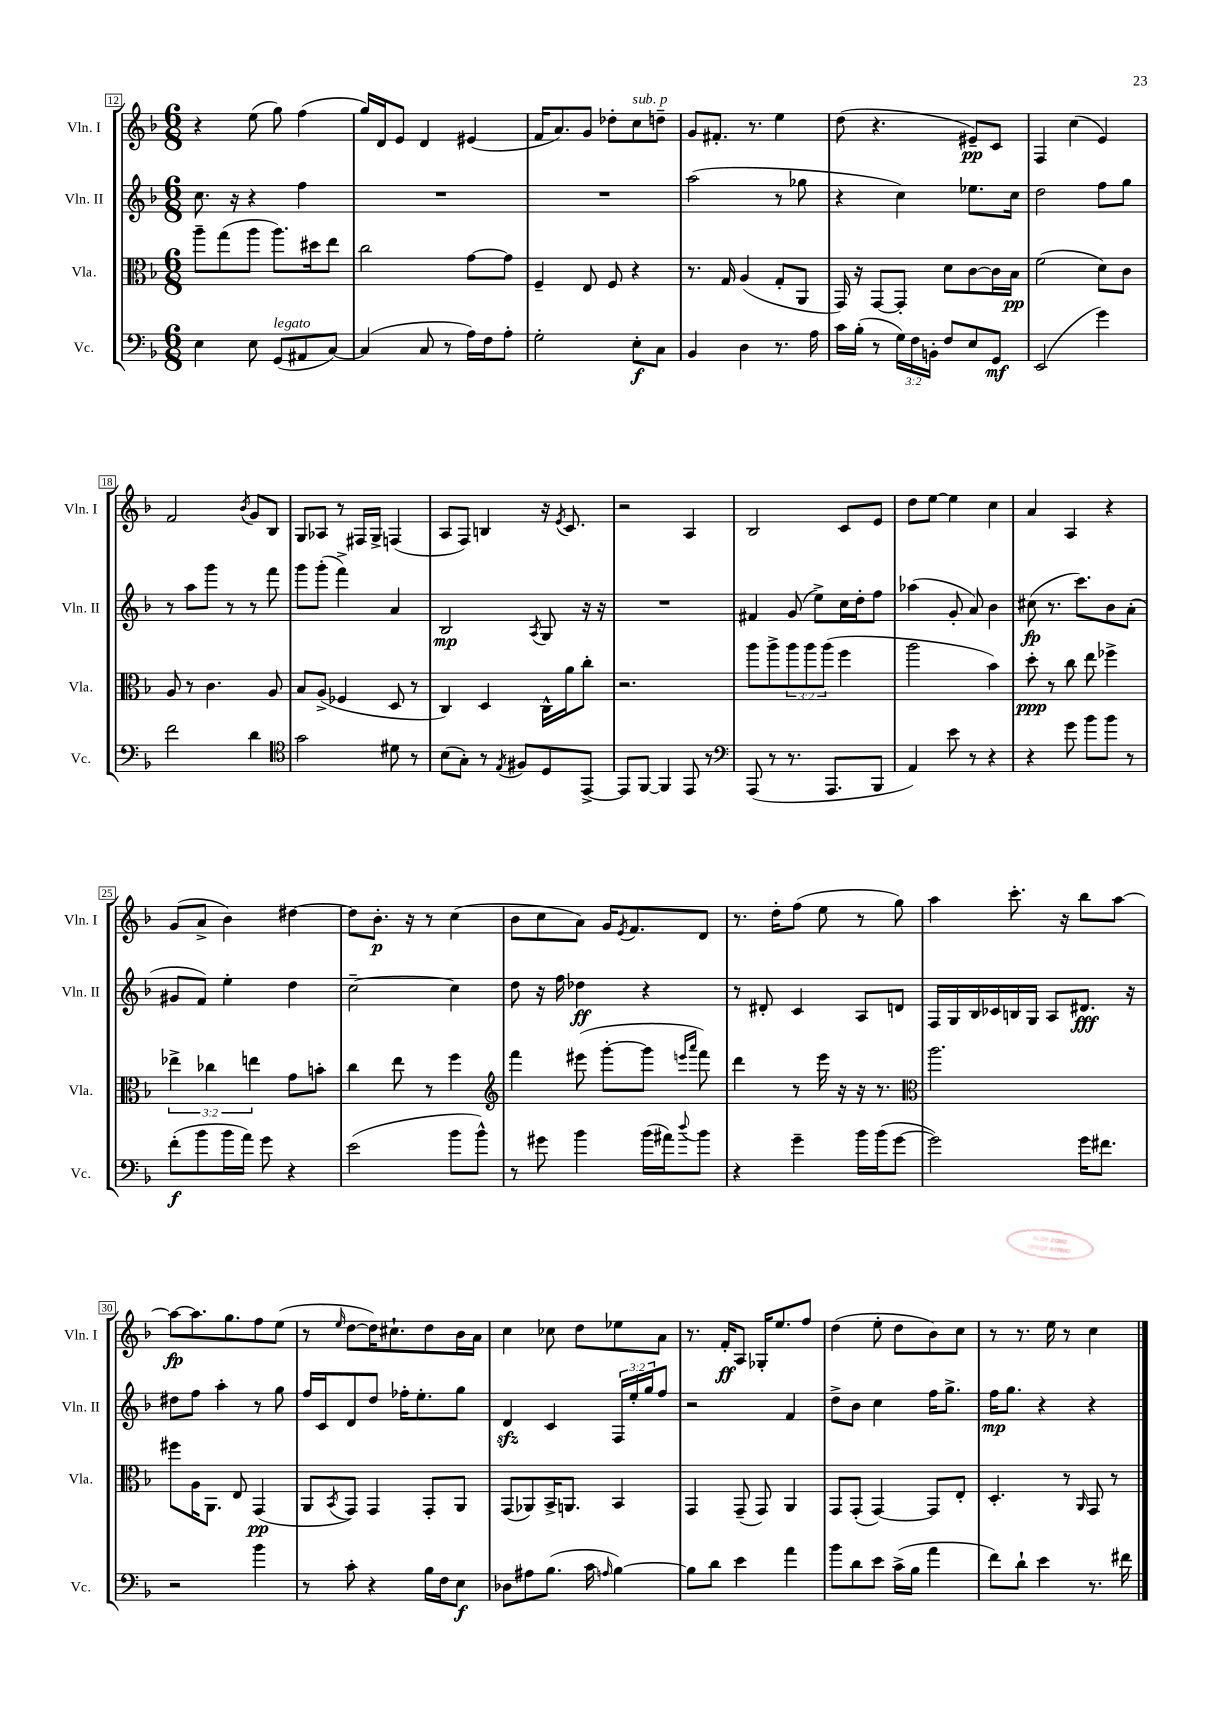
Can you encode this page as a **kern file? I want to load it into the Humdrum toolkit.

**kern	**kern	**kern	**kern
*staff4	*staff3	*staff2	*staff1
*clefF4	*clefC3	*clefG2	*clefG2
*k[b-]	*k[b-]	*k[b-]	*k[b-]
*M6/8	*M6/8	*M6/8	*M6/8
4E	8aa~	8.cc	4r
.	(8gg	.	.
.	.	16r	.
8E	8aa	4r	(8ee
(8GG	8.aa)	.	8gg)
8AA#	.	4ff	(4ff
.	16dd#	.	.
[8C)	8ee	.	.
=	=	=	=
(4C]	2cc	2.r	16gg)
.	.	.	16d
.	.	.	8e
8C	.	.	4d
8r	.	.	.
16A)	[8g	.	(4e#
16F	.	.	.
8A'	8g]	.	.
=	=	=	=
2G'	4F~	2.r	16f
.	.	.	8.a)
.	8E	.	8g
.	8F	.	8dd-'
8E'	4r	.	8cc
8C	.	.	8dd~
=	=	=	=
4BB-	8.r	(2aa	8g
.	.	.	8.f#'
.	16G	.	.
4D	(4A	.	.
.	.	.	8.r
8.r	8G'	8r	4ee
.	8AA	8gg-	.
16A	.	.	.
=	=	=	=
16c	16GG)	4r	(8dd
(16B-'	16r	.	.
8r	[8GG	.	4.r
24G)	8GG']	4cc)	.
24F	.	.	.
24BB'	.	.	.
8F	8d	.	.
8E	[8c	8.ee-	8e#~)
8GG	16c]	.	8c
.	16B-	16cc	.
=	=	=	=
(2EE	(2f	2dd	4F
.	.	.	(4cc
4g)	8d)	8ff	4e)
.	8c	8gg	.
=	=	=	=
2f	8A	8r	2f
.	8r	8aa	.
.	4.c	8ggg	.
.	.	8r	.
.	.	.	8qb-
4d	.	8r	8g
.	8A	8fff	8B-
=	=	=	=
*clefC4	*	*	*
2g	8B-	8ggg	8G
.	(8A^	(8ggg'	8A-
.	4F-	4fff^)	8r
.	.	.	16F#
.	.	.	16G^
8d#	8D	4a	(4F
8r	8r	.	.
=	=	=	=
(8B-	4C)	2B-	8A
8G')	.	.	8F)
8r	4D	.	4B
8qE	.	.	.
8F#	.	.	.
.	.	8qA	.
8D	16C^^	8G	16r
.	.	.	8qe
.	16a	.	8.c
[8EE^	8cc'	16r	.
.	.	16r	.
=	=	=	=
8EE]	2.r	2.r	2r
[8FF	.	.	.
4FF]	.	.	.
8EE	.	.	4A
8r	.	.	.
=	=	=	=
*clefF4	*	*	*
(8AAA	8aa	4f#	2B-
8r	8aa^	.	.
8.r	12aa	(8g	.
.	12aa	.	.
.	.	8ee^)	.
.	(12aa	.	.
8.AAA	.	.	.
.	4ff	16cc	8c
.	.	16dd'	.
8BBB-	.	8ff	8e
=	=	=	=
4AA)	2aa	(4aa-	8dd
.	.	.	[8ee
8e	.	8g'	4ee]
8r	.	8a)	.
4r	4b-)	4b-	4cc
=	=	=	=
4r	8dd'	(8cc#	4a
.	8r	8.r	.
8g	8cc	.	4A
.	.	8.ccc)	.
8b-	8ee	.	.
8b-	4ff-^	8b-	4r
8r	.	(8a'	.
=	=	=	=
(8f'	6ee-^	8g#	(8g
8b-	.	8f)	8a^
.	6cc-	.	.
16b-	.	4ee'	4b-)
16a)	.	.	.
.	6ee	.	.
8g	.	.	.
4r	8g	4dd	[4dd#
.	8b'	.	.
=	=	=	=
(2e	4cc	[2cc~	8dd#]
.	.	.	8.b-'
.	8ee	.	.
.	.	.	16r
.	8r	.	8r
8b-	4ff	4cc]	(4cc
8b-^^)	.	.	.
=	=	=	=
*	*clefG2	*	*
8r	4fff	8dd	8b-
8g#	.	16r	8cc
.	.	16ff	.
4b-	(8eee#	4dd-	8a)
.	[8ggg'	.	16g
.	.	.	8qe
.	.	.	8.f
(16b-	8ggg]	4r	.
16a#)	.	.	.
.	16qqeee	.	.
8qqdd	16qqaaa	.	.
8b-	8fff)	.	8d
=	=	=	=
4r	4ddd	8r	8.r
.	.	8d#'	.
.	.	.	16dd'
4g~	8r	4c	(8ff
.	16eee	.	8ee
.	16r	.	.
16b-	16r	8A	8r
(16b-	8.r	.	.
[8g	.	8d	8gg)
=	=	=	=
*	*clefC3	*	*
2g])	2.aa	16F	4aa
.	.	16G	.
.	.	16B-	.
.	.	16c-	.
.	.	16B	8.ccc'
.	.	16G	.
.	.	8A	.
.	.	.	16r
16g	.	8.d#	8bb-
8.f#	.	.	.
.	.	.	[8aa
.	.	16r	.
=	=	=	=
2r	8ff#	8dd#	8aa_
.	16A	8ff	8.aa]
.	8.AA	.	.
.	.	4aa'	.
.	.	.	8.gg
.	8E	.	.
4b-	(4GG	8r	8ff
.	.	8gg	(8ee
=	=	=	=
8r	8AA	16ff	8r
.	.	16c	.
.	8qBB-	.	16qqee
8c'	8GG)	8d	[8dd
4r	4GG	8dd	16dd])
.	.	.	8.cc#`
.	.	16ff-'	.
.	.	8.ee'	.
16B-	8GG'	.	8dd
16F	.	.	.
8E	8AA	8gg	16b-
.	.	.	16a
=	=	=	=
8D-	(8GG	4d	4cc
8A#	8AA-)	.	.
(8.B-	16BB-^	4c	8cc-
.	8.AA	.	.
.	.	.	8dd
16c	.	.	.
16qqA	.	.	.
[4B-)	4BB-	24F	8ee-
.	.	24ee'	.
.	.	24gg	.
.	.	8ff	8a
=	=	=	=
8B-]	4GG	2r	8.r
8d	.	.	.
.	.	.	16f'
4e	(8GG~	.	8A
.	8GG)	.	16G-'
.	.	.	8.ee
4a	4AA	4f	.
.	.	.	8ff
=	=	=	=
8b-	8GG	8dd^	(4dd
8d	(8GG'	8b-	.
8e	[4GG)	4cc	8ee'
(16c^	.	.	8dd
16B-	.	.	.
4a	8GG]	16ff	8b-)
.	.	8.gg^	.
.	8E'	.	8cc
=	=	=	=
8f)	4.D'	16ff	8r
.	.	8.gg	.
8d`	.	.	8.r
4e	.	4r	.
.	.	.	16ee
.	8r	.	8r
.	16qqAA	.	.
8.r	8GG	4r	4cc
.	8r	.	.
16f#	.	.	.
==	==	==	==
*-	*-	*-	*-
